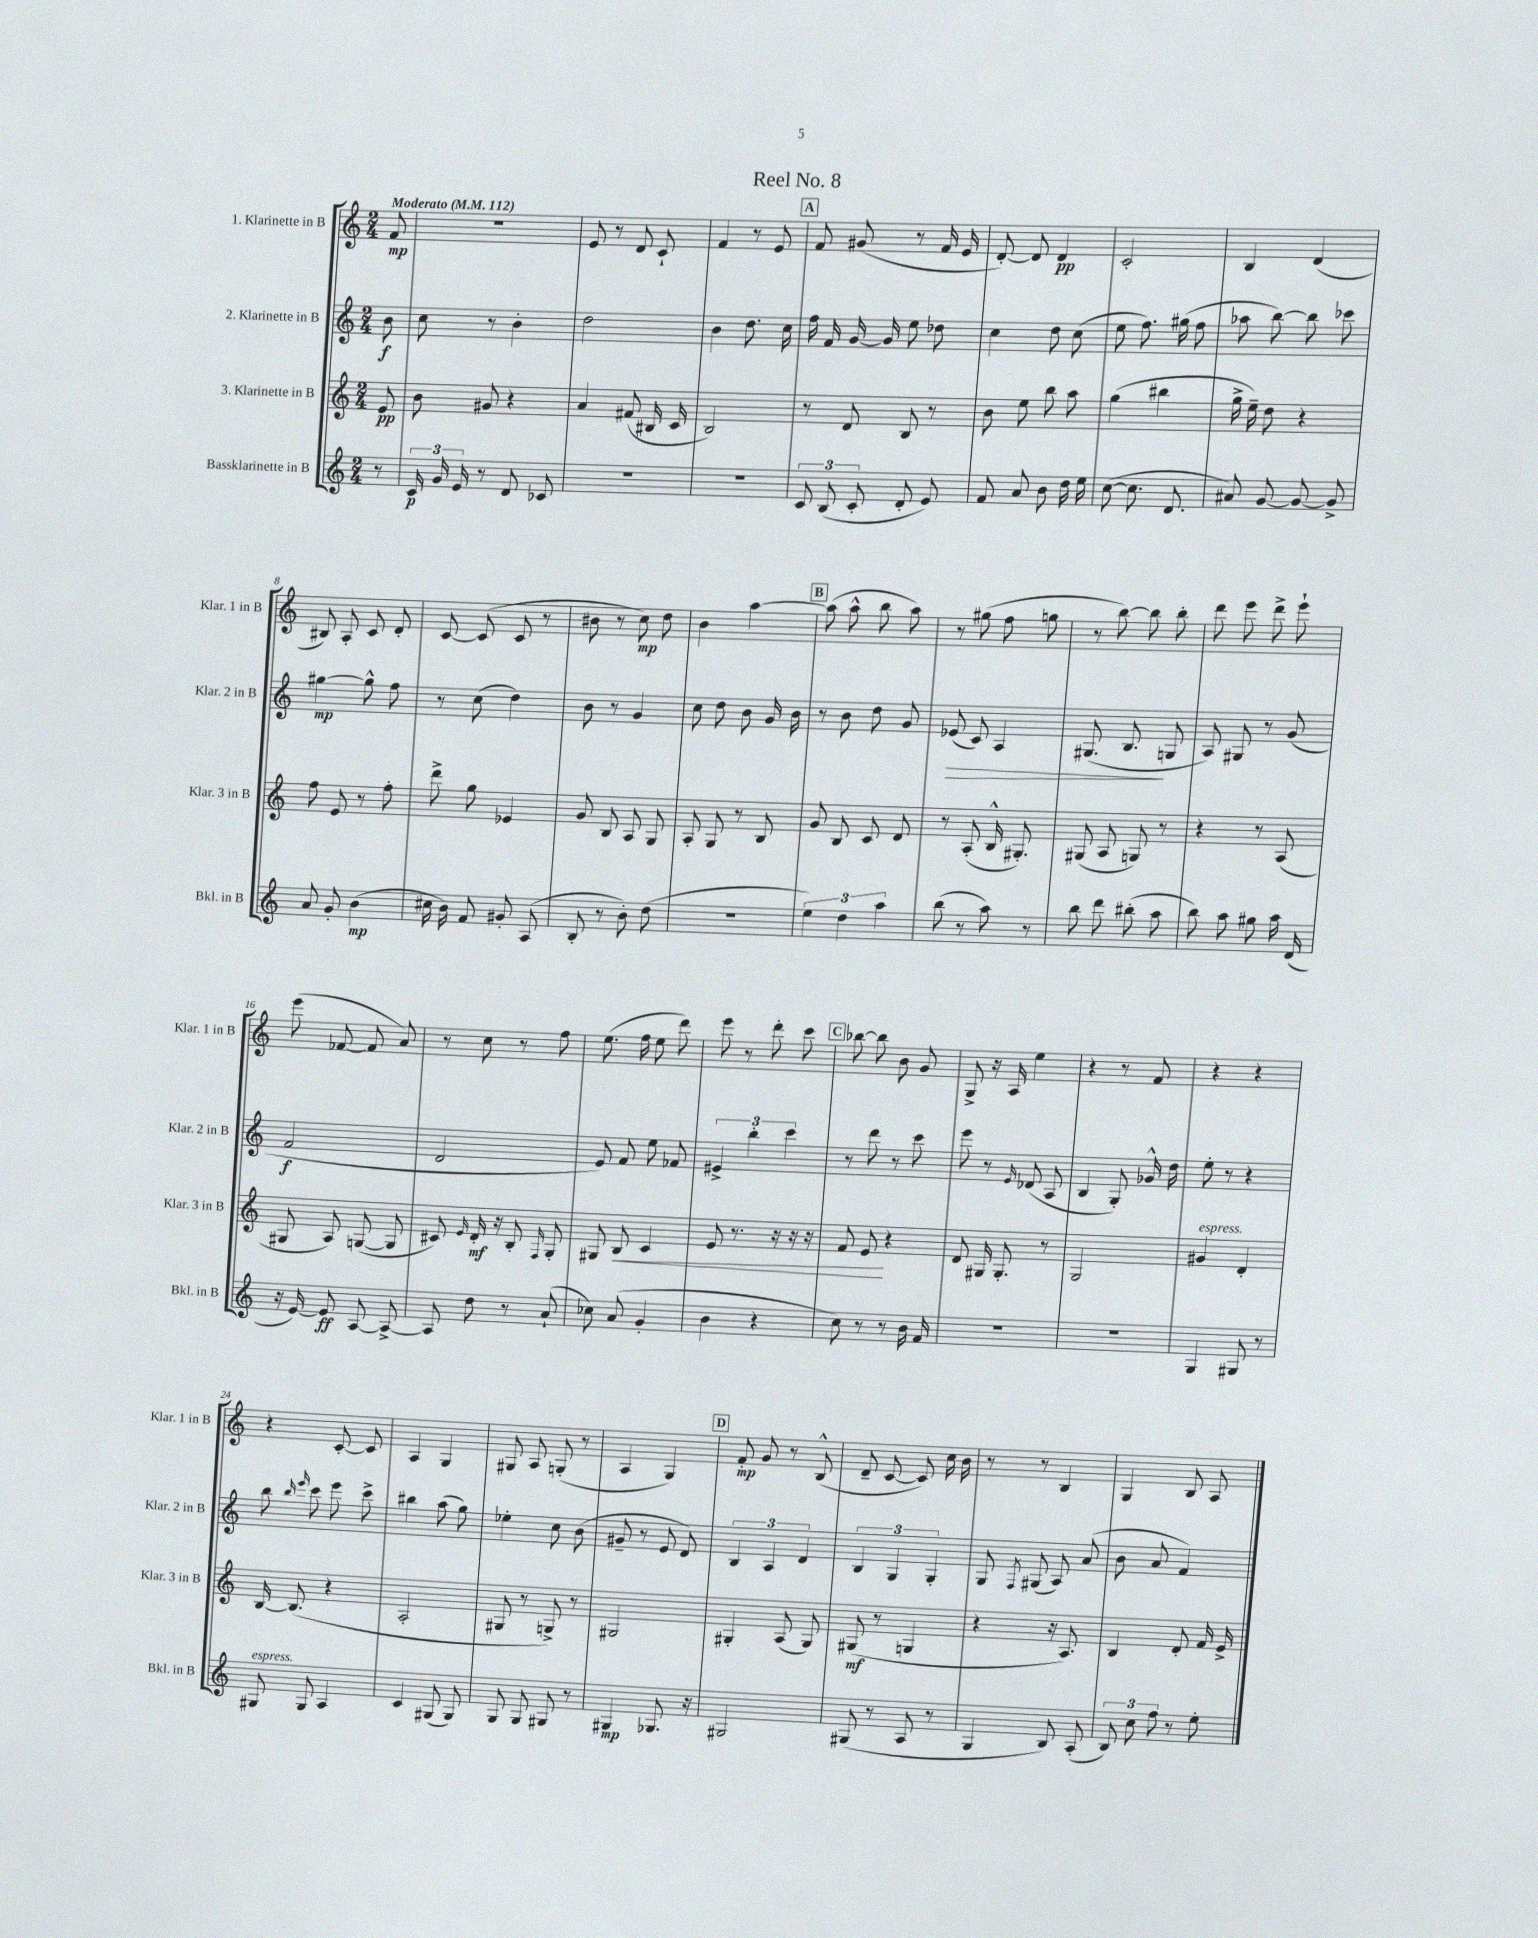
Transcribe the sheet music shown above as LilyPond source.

\header { title = "Reel No. 8" }
<<
\new StaffGroup <<
\new Staff = "s0" \with { instrumentName = "1. Klarinette in B" shortInstrumentName = "Klar. 1 in B" } {
    \clef treble \key c \major \numericTimeSignature \time 2/4 \partial 8 \tempo "Moderato" 4 = 112
    \autoBeamOff f'8\mp |
    R2 |
    e'8 r8 d'8 c'8-! |
    f'4 r8 e'8 |
    \mark \markup { \box "A" } f'8 gis'8( r8 f'16 e'16 |
    d'8~-.) d'8 d'4\pp |
    c'2-. |
    b4 d'4( |
    bis8) a8-. c'8 d'8-. |
    c'8~ c'8( c'8 r8 |
    bis'8 r8 c''8\mp) d''8 |
    b'4 a''4~ |
    \mark \markup { \box "B" } a''8( a''8-^ b''8 a''8) |
    r8 gis''8( f''8 g''8 |
    r8 b''8~) b''8 b''8-. |
    d'''8 e'''8 d'''8-> e'''8-! |
    e'''8( fes'8~ fes'8 a'8) |
    r8 c''8 r8 f''8 |
    e''8.( f''16 e''8 d'''8) |
    e'''8 r8 d'''8-. c'''8 |
    \mark \markup { \box "C" } bes''8~ bes''8 b'8 g'8 |
    g8-> r16 a16 e''4 |
    r4 r8 f'8 |
    r4 r4 |
    r4 c'8~-. c'8 |
    a4 g4 |
    gis8 a8 g8-.( r8 |
    a4 g4) |
    \mark \markup { \box "D" } f'8-.\mp g'8 r8 b8-^( |
    d'8-- c'8~ c'8) c''16 b'16 |
    r8 r8 b4 |
    g4 b8 a8 \bar "|." |
}
\new Staff = "s1" \with { instrumentName = "2. Klarinette in B" shortInstrumentName = "Klar. 2 in B" } {
    \clef treble \key c \major \numericTimeSignature \time 2/4 \partial 8
    \autoBeamOff b'8\f |
    c''8 r8 b'4-. |
    d''2 |
    b'4 d''8. c''16 |
    \mark \markup { \box "A" } f''16 f'16 g'16~ g'16 e''8 des''8 |
    c''4 d''8 c''8( |
    e''8 f''8.) gis''16( f''8 |
    aes''8 b''8~) b''8 ces'''8 |
    gis''4~\mp gis''8-^ f''8 |
    r8 c''8( d''4) |
    b'8 r8 g'4 |
    c''8 d''8 b'8 g'16 b'16 |
    \mark \markup { \box "B" } r8 b'8 d''8 g'8 |
    ees'8\>( c'8) a4 |
    gis8.( b8.\! g8 |
    a8) gis8 r8 g'8( |
    f'2\f |
    d'2 |
    e'8) f'8 e''8 fes'8 |
    \tuplet 3/2 { eis'4-> b''4-. c'''4 } |
    \mark \markup { \box "C" } r8 d'''8 r8 c'''8 |
    e'''8 r8 \grace { e'16 } des'8( a8 |
    b4 g8-.) ges'16-^ d''16 |
    e''8-. r8 r4 |
    b''8 \grace { b''16 e'''16 } c'''8 e'''8 c'''8-> |
    bis''4 a''8( g''8) |
    ees''4-. c''8 b'8( |
    gis'8-- r8 e'8 d'8) |
    \mark \markup { \box "D" } \tuplet 3/2 { b4 a4 d'4 } |
    \tuplet 3/2 { b4 g4 g4-. } |
    g8 \acciaccatura { f8 } gis8( a8) a'8( |
    b'8 a'8 f'4) \bar "|." |
}
\new Staff = "s2" \with { instrumentName = "3. Klarinette in B" shortInstrumentName = "Klar. 3 in B" } {
    \clef treble \key c \major \numericTimeSignature \time 2/4 \partial 8
    \autoBeamOff e'8\pp |
    b'8 gis'8 r4 |
    a'4 fis'8( bis16 c'16 |
    b2) |
    \mark \markup { \box "A" } r8 d'8 b8 r8 |
    b'8 e''8 b''8 a''8 |
    g''4( bis''4 |
    g''16-> e''16--) d''8 r4 |
    f''8 e'8 r8 f''8-. |
    d'''8-> g''8 ees'4 |
    g'8 b8 a8 g8 |
    a8-. g8 r8 b8 |
    \mark \markup { \box "B" } g'8 b8 c'8 d'8 |
    r8 a8-.( b16-^ gis8.-.) |
    gis8( a8 g8) r8 |
    r4 r8 a8( |
    gis8 a8) g8~( g8 |
    cis'8) \grace { e'16 } d'16-.\mf r16 b8-. \grace { f16 } g8-. |
    gis8 b8\< c'4 |
    e'8 r8. r16 r16 r16 |
    \mark \markup { \box "C" } f'8 e'8\! r4 |
    d'8 gis16 gis8.-. r8 |
    g2 |
    gis'4^\markup { \italic "espress." } d'4-. |
    b16~ b8.( r4 |
    a2-. |
    gis8 r8 g8->) r8 |
    gis2 |
    \mark \markup { \box "D" } gis4-. a8( gis8) |
    gis8\mf( r8 g4 |
    r4 r16 a8.) |
    b4 d'8-. f'16 e'16-> \bar "|." |
}
\new Staff = "s3" \with { instrumentName = "Bassklarinette in B" shortInstrumentName = "Bkl. in B" } {
    \clef treble \key c \major \numericTimeSignature \time 2/4 \partial 8
    \autoBeamOff r8 |
    \tuplet 3/2 { c'16\p g'16 e'16 } r8 d'8 ces'8 |
    R2 |
    R2 |
    \mark \markup { \box "A" } \tuplet 3/2 { c'8 b8( c'8-. } d'8-. e'8) |
    f'8 a'8 b'8 d''16 e''16 |
    c''8~( c''8. d'8. |
    ais'8) g'8~ g'8~ g'8-> |
    a'8 g'8-. b'4\mp( |
    cis''16 b'16) f'8 gis'8-. a8( |
    b8-. r8 b'8-.) d''8( |
    r2 |
    \mark \markup { \box "B" } \tuplet 3/2 { e''4) d''4 a''4 } |
    b''8( r8 a''8) r8 |
    b''8 d'''8 bis''8-.( a''8 |
    b''8) a''8 gis''8 a''16 d'16( |
    r16 e'16~) e'8\ff a8~ a8~-> |
    a8 d''8 r8 a'8-!( |
    ces''8) a'8( g'4-. |
    b'4 r4 |
    \mark \markup { \box "C" } c''8) r8 r8 b'16 f'16 |
    R2 |
    R2 |
    g4 gis8 r8 |
    gis8^\markup { \italic "espress." } gis8 a4 |
    c'4 gis8( gis8) |
    g8 g8 gis8 r8 |
    gis4\mp ges8. r16 |
    \mark \markup { \box "D" } gis2 |
    gis8( r8 a8 r8 |
    g4 b8) a8-.( |
    \tuplet 3/2 { b8) c''8 f''8 } r8 e''8-. \bar "|." |
}
>>
>>
